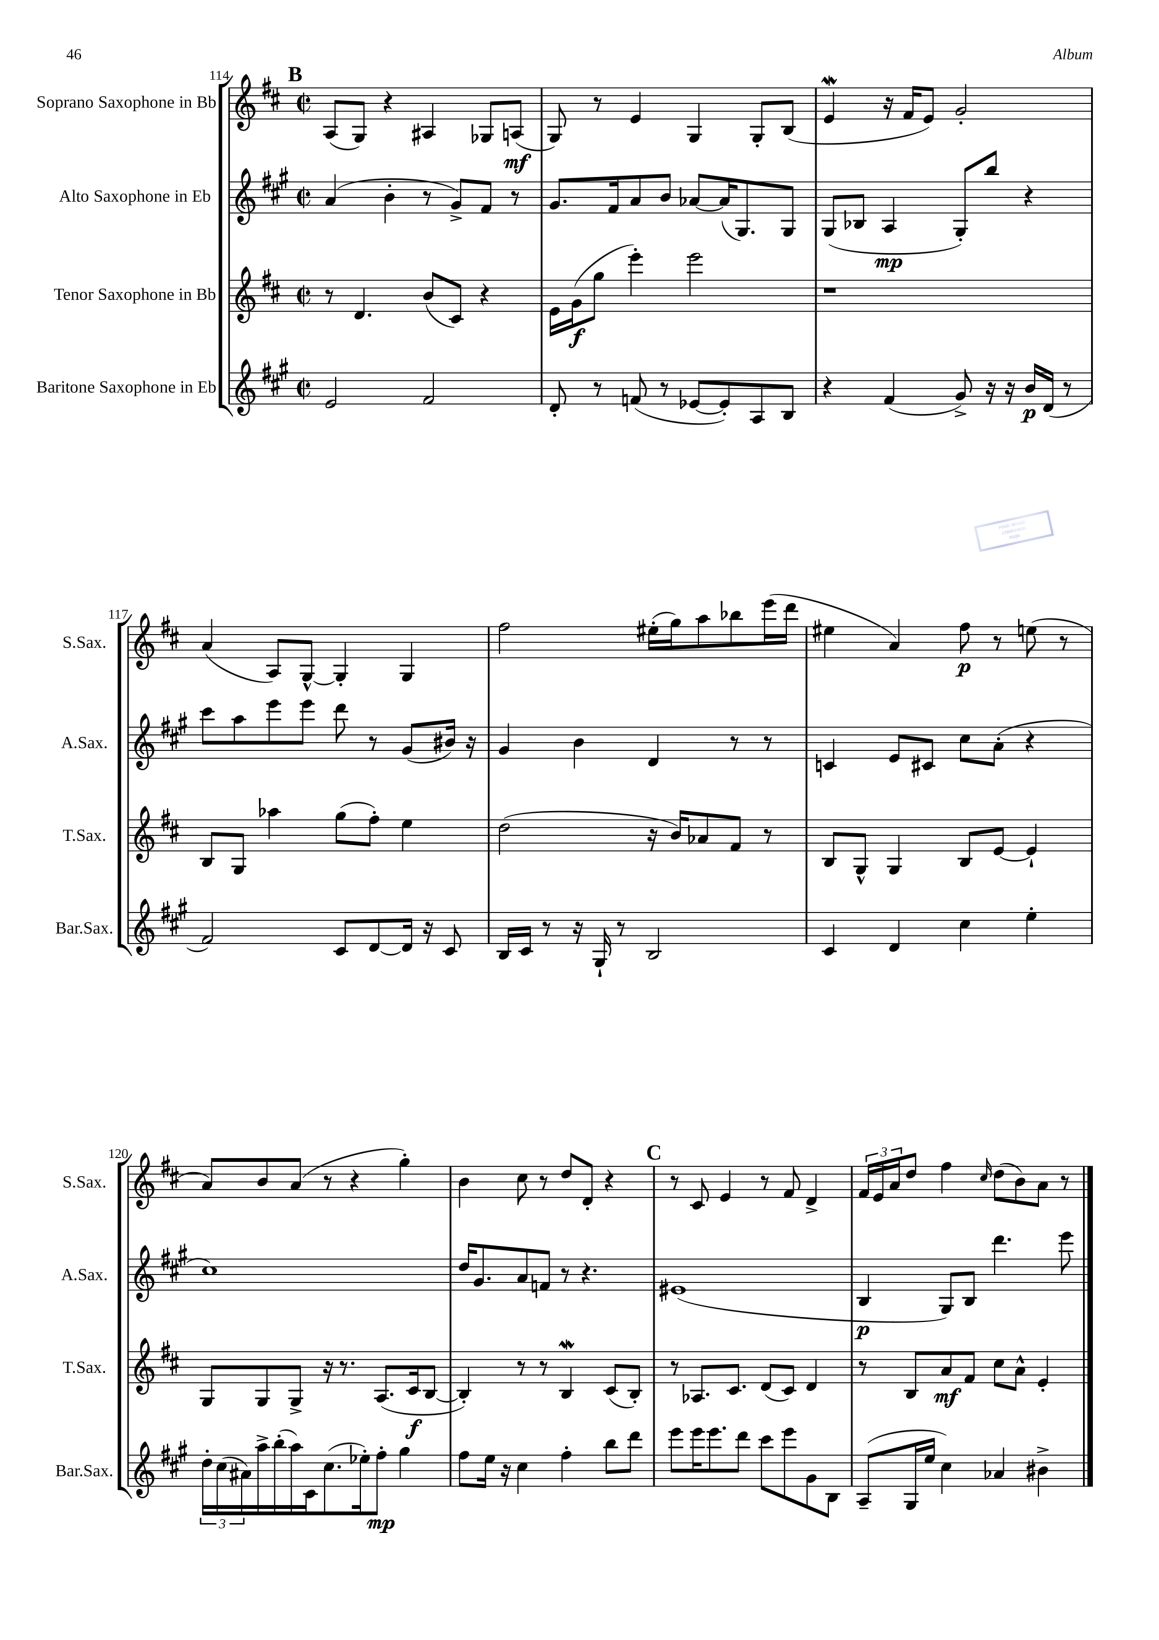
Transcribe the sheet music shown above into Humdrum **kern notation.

**kern	**kern	**kern	**kern
*staff4	*staff3	*staff2	*staff1
*clefG2	*clefG2	*clefG2	*clefG2
*k[f#c#g#]	*k[f#c#]	*k[f#c#g#]	*k[f#c#]
*M2/2	*M2/2	*M2/2	*M2/2
*met(c|)	*met(c|)	*met(c|)	*met(c|)
2e	8r	(4a	(8A
.	4.d	.	8G)
.	.	4b'	4r
2f#	(8b	8r	4A#
.	8c#)	8g#^)	.
.	4r	8f#	8G-
.	.	8r	(8A
=	=	=	=
8d'	16e	8.g#	8G)
.	(16g	.	.
8r	8gg	.	8r
.	.	16f#	.
(8f	4eee')	8a	4e
8r	.	8b	.
[8e-	2eee	[8a-	4G
8e-'])	.	(16a-]	.
.	.	8.G#)	.
8A	.	.	8G'
8B	.	8G#	(8B
=	=	=	=
4r	1r	(8G#	4e
.	.	8B-	.
(4f#	.	4A	16r
.	.	.	16f#
.	.	.	8e)
8g#^)	.	8G#')	2g'
16r	.	8bb	.
16r	.	.	.
16b	.	4r	.
(16d	.	.	.
8r	.	.	.
=	=	=	=
2f#)	8B	8ccc#	(4a
.	8G	8aa	.
.	4aa-	8eee	8A)
.	.	8eee	[8G^^
8c#	(8gg	8ddd	4G']
[8d	8ff#')	8r	.
16d]	4ee	(8g#	4G
16r	.	.	.
8c#	.	16b#)	.
.	.	16r	.
=	=	=	=
16B	(2dd	4g#	2ff#
16c#	.	.	.
8r	.	.	.
16r	.	4b	.
16G#`	.	.	.
8r	.	.	.
2B	16r	4d	(16ee#'
.	16b)	.	16gg)
.	8a-	.	8aa
.	8f#	8r	8bb-
.	8r	8r	(16eee
.	.	.	16ddd
=	=	=	=
4c#	8B	4c	4ee#
.	8G^^	.	.
4d	4G	8e	4a)
.	.	8c#	.
4cc#	8B	8cc#	8ff#
.	[8e	(8a'	8r
4ee'	4e`]	4r	(8ee
.	.	.	8r
=	=	=	=
24dd'	8G	1cc#)	8a)
(24cc#	.	.	.
24a#)	.	.	.
16aa^	8G	.	8b
(16bb'	.	.	.
16aa)	8G^	.	(8a
16c#	.	.	.
(8.cc#	16r	.	8r
.	8.r	.	.
.	.	.	4r
16ee-')	.	.	.
8ff#'	(8.A	.	.
4gg#	.	.	4gg')
.	16c#	.	.
.	[8B	.	.
=	=	=	=
8ff#	4B'])	16dd	4b
.	.	8.g#	.
16ee	.	.	.
16r	.	.	.
4cc#	8r	8a	8cc#
.	8r	8f	8r
4ff#'	4B	8r	8dd
.	.	4.r	8d'
8bb	(8c#	.	4r
8ddd	8B')	.	.
=	=	=	=
8eee	8r	(1e#	8r
16eee	8.A-	.	8c#
8.eee	.	.	.
.	.	.	4e
.	8.c#	.	.
8ddd	.	.	.
8ccc#	(8d	.	8r
8eee	8c#)	.	8f#
8g#	4d	.	4d^
8B	.	.	.
=	=	=	=
(8A~	8r	4B	24f#
.	.	.	24e
.	.	.	24a
16G#	8B	.	8dd
16ee	.	.	.
4cc#)	8a	8G#)	4ff#
.	8f#	8B	.
.	.	.	16qqcc#
4a-	8cc#	4.ddd	(8dd
.	8a^^	.	8b)
4b#^	4e'	.	8a
.	.	8eee	8r
==	==	==	==
*-	*-	*-	*-
